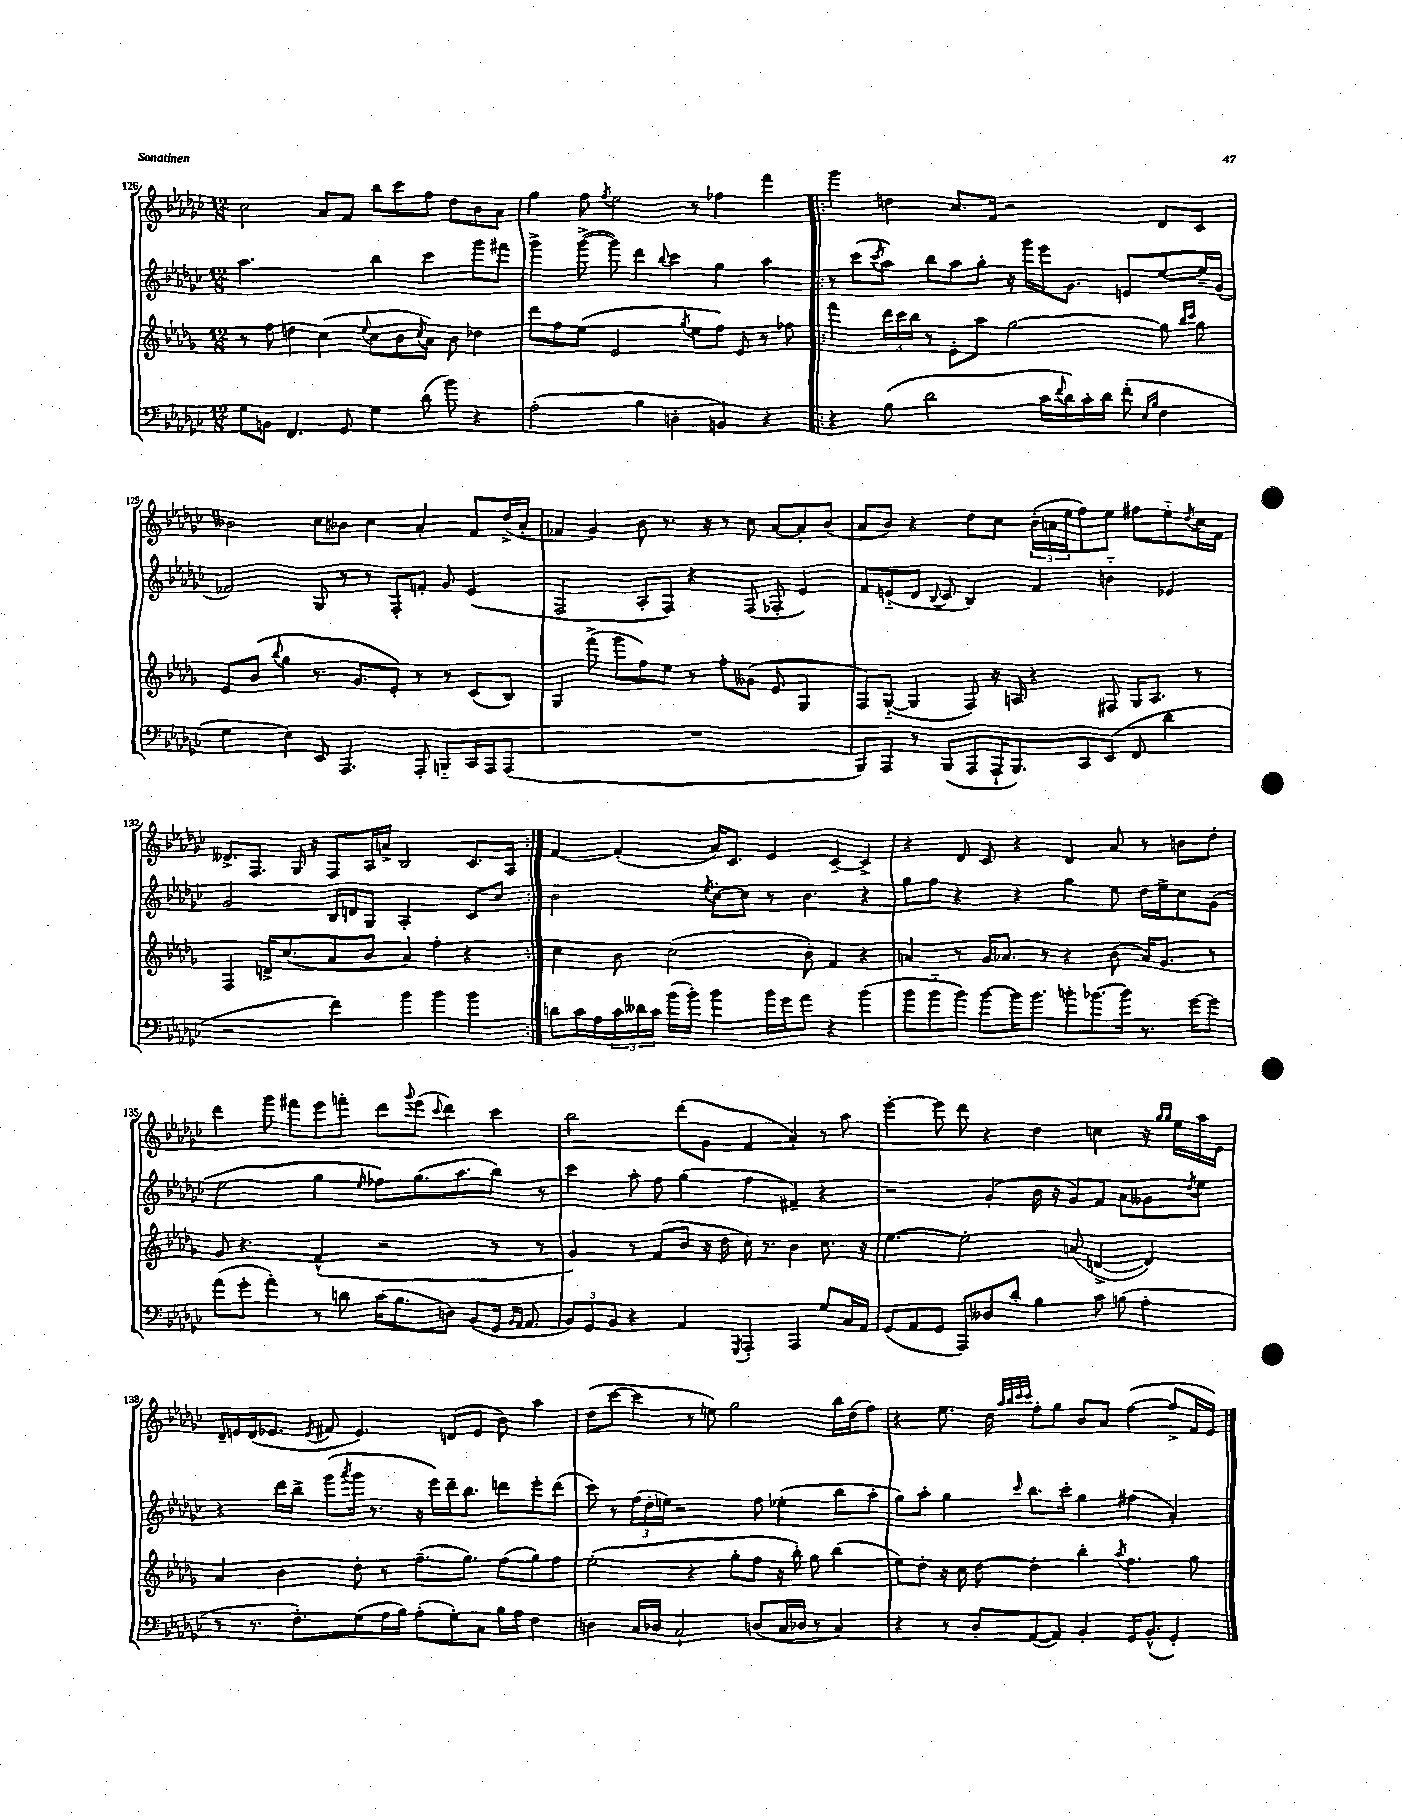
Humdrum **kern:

**kern	**kern	**kern	**kern
*part4	*part3	*part2	*part1
*staff4	*staff3	*staff2	*staff1
*clefF4	*clefG2	*clefG2	*clefG2
*k[b-e-a-d-g-c-]	*k[b-e-a-d-g-]	*k[b-e-a-d-g-c-]	*k[b-e-a-d-g-c-]
*M12/8	*M12/8	*M12/8	*M12/8
=126	=126	=126	=126
8G-\L	8r	2.aa-\	2cc-\
8BBn\J	8ff\	.	.
4.FF/	4ddn\	.	.
.	(4cc\	.	8a-/L
8GG-/	.	.	8f/J
.	8qqee-/	.	.
4G-\	8cc\L	4bb-\	8bb-\L
.	8b-\	.	8ccc-\
.	8qcc/	.	.
(8d-\	8a-\J)	4ccc-\	8ff\J
8b-\)	8b-\	.	8dd-\L
4r	4dd-X\	8ggg-\L	8b-\
.	.	8fff#X\J	8a-\J
=127	=127	=127	=127
(2A-'\	8ddd-\L	4ggg-^\	4gg-\
.	8ff\	.	.
.	(8ee-\J	([8ggg-^\	8ff\
.	.	.	8qff/
.	2e-/	8ggg-\])	2ee-\
4B-\	.	4ddd-\	.
.	.	8qqbb-/	.
4Dn'\	.	4ccc-\	.
.	8qgg-/	.	.
.	8ee-\L	.	8r
4BBn/)	8ff\J)	4gg-\	4ff-X\
.	8e-/	.	.
4r	8r	4aa-\	4fff\
.	8ff-X\	.	.
=128!|:	=128!|:	=128!|:	=128!|:
4r	4fff\	8r	4ggg-\
.	.	(8ccc-\L	.
.	.	8qccc-/	.
(8B-\	24ddd-\LL	8aa-\J)	4ddn\
.	24ccc\	.	.
.	24bb-\JJ	.	.
2d-\	8r	8bb-\L	.
.	8e-'\L	8aa-\	8.cc-/L
.	8aa-\J	8gg-'\J	.
.	.	.	16f/Jk
.	[2gg-\	16r	2r
.	.	16ggg-\LL	.
16c-\LL	.	16eee-\J	.
8qqf/	.	.	.
16d-\)	.	8.g-\J	.
16c-'\	.	.	.
16d-\JJ	.	.	.
(8f'\	.	8en/L	.
16qqE-/LL	.	.	.
16qqB-/JJ	.	.	.
4F\	8gg-\]	[8ee-/	8d-/L
.	16qqbb-/LL	.	.
.	16qqccc/JJ	.	.
.	8gg-\	16ee-~/L]	8c-/J
.	.	(16g-/JJ	.
!!LO:LB:g=z
=129	=129	=129	=129
4G-\	8e-/L	2f-X/)	2b--X\
.	(8b-/J	.	.
.	8qqbb-/	.	.
4E-\)	4gg-\	.	.
8EE-/	8.r	8G-/	8cc-\L
4.AAA-/	.	8r	8b-X\J
.	8.g-/L	.	.
.	.	8r	4cc-\
.	8e-'/J)	8F'/L	.
8AAA-'/	8r	8fn'/J	4a-'/
8BBBn/L	8r	8g-/	.
16CC-/L	(8c/L	(4e-/	8f/L
16AAA-/J	.	.	.
(8AAA-/J	8B-/J)	.	(16dd-^/L
.	.	.	16a-'/JJ
=130	=130	=130	=130
1.r	4G-/	2F/	4f-X/
.	(8fff^\	.	4g-/)
.	8ggg-\L	.	.
.	8ff\)	8A-'/L	8b-\
.	8ee-\J	8F/J)	8.r
.	8r	4r	.
.	.	.	16r
.	8ff'\L	.	8r
.	(8g--X\J	(8F/	8cc-\
.	8e-/	8F-X'/	[8a-/L
.	4G-/	4e-/)	8a-'/]
.	.	.	(8b-/J
=131	=131	=131	=131
8BBB-/L)	8F/L)	8f/L	8a-/L
8AAA-/J	([8G-/J	(8en/	8b-/J)
8r	4G-/]	8d-/J	4r
.	.	8qqB-/	.
(8BBB-/L	.	8c-/	.
8AAA-/	8F/)	4B-/)	8dd-\L
16AAA-`/K	16r	.	8cc-\J
8.BBB-/)	16An/	.	.
.	4r	4f/	(24b-'\LL
.	.	.	24an\
.	.	.	24ee-\J
8CC-/	.	.	8ff\)
(8EE-/J	8F#X/	4bn\	8ee-\J
8FF/	16G-/KL	.	8ff#X\L
.	8.A/J	.	.
4d-\	.	4e-X/	8ee-\
.	.	.	8qdd-/
.	8r	.	16cc-\L
.	.	.	16f\JJ
!!LO:LB:g=z
=132	=132	=132	=132
2r	4F/	2g-/	8.d--X^/L
.	.	.	8.F/J
.	16dn^/KL	.	.
.	(8.cc/	.	.
.	.	.	16G-/
.	.	.	16r
4f\)	8a-/	16B-/LL	8F/L
.	.	16dn/J	.
.	8b-/J	8G-/J	16A-/L
.	.	.	16an^/JJ
4b-\	4a-/)	2A-'/	2B-/
4b-\	4ff'\	.	.
4b-\	4r	8c-/L	8.c-/L
.	.	8cc-/J	.
.	.	.	16A-/Jk
=133:|!	=133:|!	=133:|!	=133:|!
8dn\L	4cc\	2b-\	[4f/
16c-\L	.	.	.
16A-\	.	.	.
24c-\	8b-\	.	(4f'/]
24d--X\	.	.	.
24c-\JJ	.	.	.
(16b-\LL	(2cc\	.	.
16b-'\JJ)	.	.	.
.	.	8qee-/	.
4b-\	.	[8cc-'\L	16a-/KL)
.	.	.	8.c-/J
.	.	8cc-\J]	.
16b-\LL	.	8r	4e-/
16g-\J	.	.	.
8a-\J	8b-'\)	4.b-\	.
4r	4f/	.	[4c-~/
(4b-\	4r	4r	4c-^/]
=134	=134	=134	=134
8b-\L	4an/	8gg-\L	4r
8b-\	.	8ff\J	.
8b-\J)	8r	4r	8d-/
[8b-\L	16g-/KL	.	8c-/
.	8.a-X/J	.	.
16b-\K]	.	4r	4r
8.b-\J	.	.	.
.	8r	.	.
8bn'\L	4r	4gg-\	4d-/
[8.b-X\	.	.	.
.	(8b-\	8ee-\	8a-/
16b-\Jk]	.	.	.
8.r	16a-/KL)	16dd-\LL	8r
.	8.g-/J	16ee-^\J	.
.	.	8cc-\	8bn\L
[16g-\KL	.	.	.
8g-\J]	8r	(8g-\J	8dd-'\J
!!LO:LB:g=z
=135	=135	=135	=135
(8a-\L	8g-/	2ee-\	4ddd-\
8g-'\J	4.r	.	.
4a-'\)	.	.	8ggg-\
.	.	.	8fff#X\L
8r	(4f^^/	4gg-\	8eee-\
8dn\	.	.	8fffn'\J
.	.	16qqee-/	.
(16c-\KL	2r	8ff-X\L)	8ddd-\L
8.B-\	.	.	.
.	.	.	8qqggg-/
.	.	(8.gg-\	(8eee-\J
.	.	.	8qqccc-/
8Dn\J)	.	.	4ddd-\)
.	.	8.aa-\	.
(8BB-/L	.	.	.
16GG-/Jk	8r	8bb-\J)	4ccc-\
16qqBB-/LL	.	.	.
16qqAA-/JJ	.	.	.
8.AA-/	.	.	.
.	8r	8r	.
=136	=136	=136	=136
12BB-/L)	4g-/)	4ccc-\	2bb-\
12GG-/	.	.	.
12BB-/J	.	.	.
4r	8r	8aa-'\	.
.	(8f/L	8ff\	.
4AA-/	8b-/J	(4gg-\	(8ddd-\L
.	16r	.	8g-\J
.	16dd-\	.	.
8qGGG-/	.	.	.
4AAA-'/	16cc\)	4ff\	4f/
.	8.r	.	.
4AAA-/	4b-\	4f#X~/)	4a-'/)
8G-/L	8.cc\	4r	8r
16C-/L	.	.	8aa-\
16AA-/JJ	16r	.	.
=137	=137	=137	=137
(8GG-/L	[4.ee-\	2r	[4eee-'\
8AA-/	.	.	.
8GG-/J	.	.	8eee-\]
8AAA-/L)	2ee-'\]	.	8ddd-\
8D--X/	.	(4g-'/	4r
8d-'/J	.	.	.
4B-\	.	16b-\	4dd-\
.	.	16r	.
.	(8an/	8g-/L)	.
8c-\	[4dn^/	8f/J	4ccn\
(8Bn\	.	8a-\L	.
4A-'\	4d/])	8g--X\	16r
.	.	.	16qqgg-/LL
.	.	.	16qqgg-/JJ
.	.	.	16ee-\LL
.	.	8qdd-/	.
.	.	8ee-\J	16aa-\
.	.	.	16e-\JJ
!!LO:LB:g=z
=138	=138	=138	=138
8r	4a-/	4r	16d-~/LL
.	.	.	16en/
8.r	.	.	(16d-/J
.	.	.	8.e-X/J
.	4b-\	16ddd-\LL	.
8.F'\L)	.	16bb-^\JJ	.
.	.	.	8qe-/
.	.	(8ggg-\L	8f#X/
.	.	8qaaa-/	.
(8G-\	8dd-'\	16ggg-\Jk	4.e-/)
.	.	8.r	.
16A-\L	8r	.	.
16B-\JJ)	.	.	.
(8A-'\L	(8.ff~\L	16r	.
.	.	16eee-\LL)	.
8G-'\)	.	16ddd-~\J	(8dn/L
.	8.gg-\J)	8.bb-\J	.
8C-\J	.	.	8e-/J
16B-\LL	(8ff\L	8dddn\L	8b-\)
16A-\JJ	.	.	.
4F\	8gg-\)	8eee-'\	4aa-\
.	8ff\J	(8ddd\J	.
=139	=139	=139	=139
4Dn\	(2ee-'\	8ccc-\)	(8dd-\L
.	.	8r	[8ccc-\J
16C-/LL	.	(24ff\LL	4ccc-\]
.	.	24dd-'\	.
16D-X/JJ	.	.	.
.	.	24een\JJ)	.
2C-`/	.	2r	.
.	4r	.	8r
.	.	.	8een\)
.	8gg-'\L	.	2gg-\
(8Dn/L	8ff\J	8ff\	.
16C-/L	16r	(4ee-X'\	.
16D-X/JJ	16bb-'\)	.	.
8r	8gg-\	.	.
4C-/)	(4bb-\	8bb-\L	16bb-\LL
.	.	.	(16dd-\J
.	.	8aa-'\J	8ff\J)
=140	=140	=140	=140
4r	8ee-\L)	8gg-\L)	4r
.	8dd-'\J	8aa-'\J	.
8r	16r	4gg-\	8.ee-\
.	16cc\	.	.
8D-'/L	[8dd-\	.	.
.	.	.	16dd-\
.	.	.	32qqaa-/LLL
.	.	.	32qqbb-/
.	.	.	32qqccc-/
.	.	16qqccc-/	32qqccc-/JJJ
([8AA-/	4dd-'\]	8.bb-\L	8ff'\L
8AA-/J])	.	.	8gg-\J
.	.	16ccc-'\Jk	.
4BB-'/	4bb-'\	4gg-\	8b-/L
.	.	.	8a-/J
.	8qaa-/	.	.
16GG-/KL	4.ff\	(4ff#X\	([4ff\
(8.BB-^^/J	.	.	.
4GG-'/)	.	4a-'/)	8ff^/L]
.	8gg-\	.	16f/L
.	.	.	16e-/JJ)
==	==	==	==
*-	*-	*-	*-
